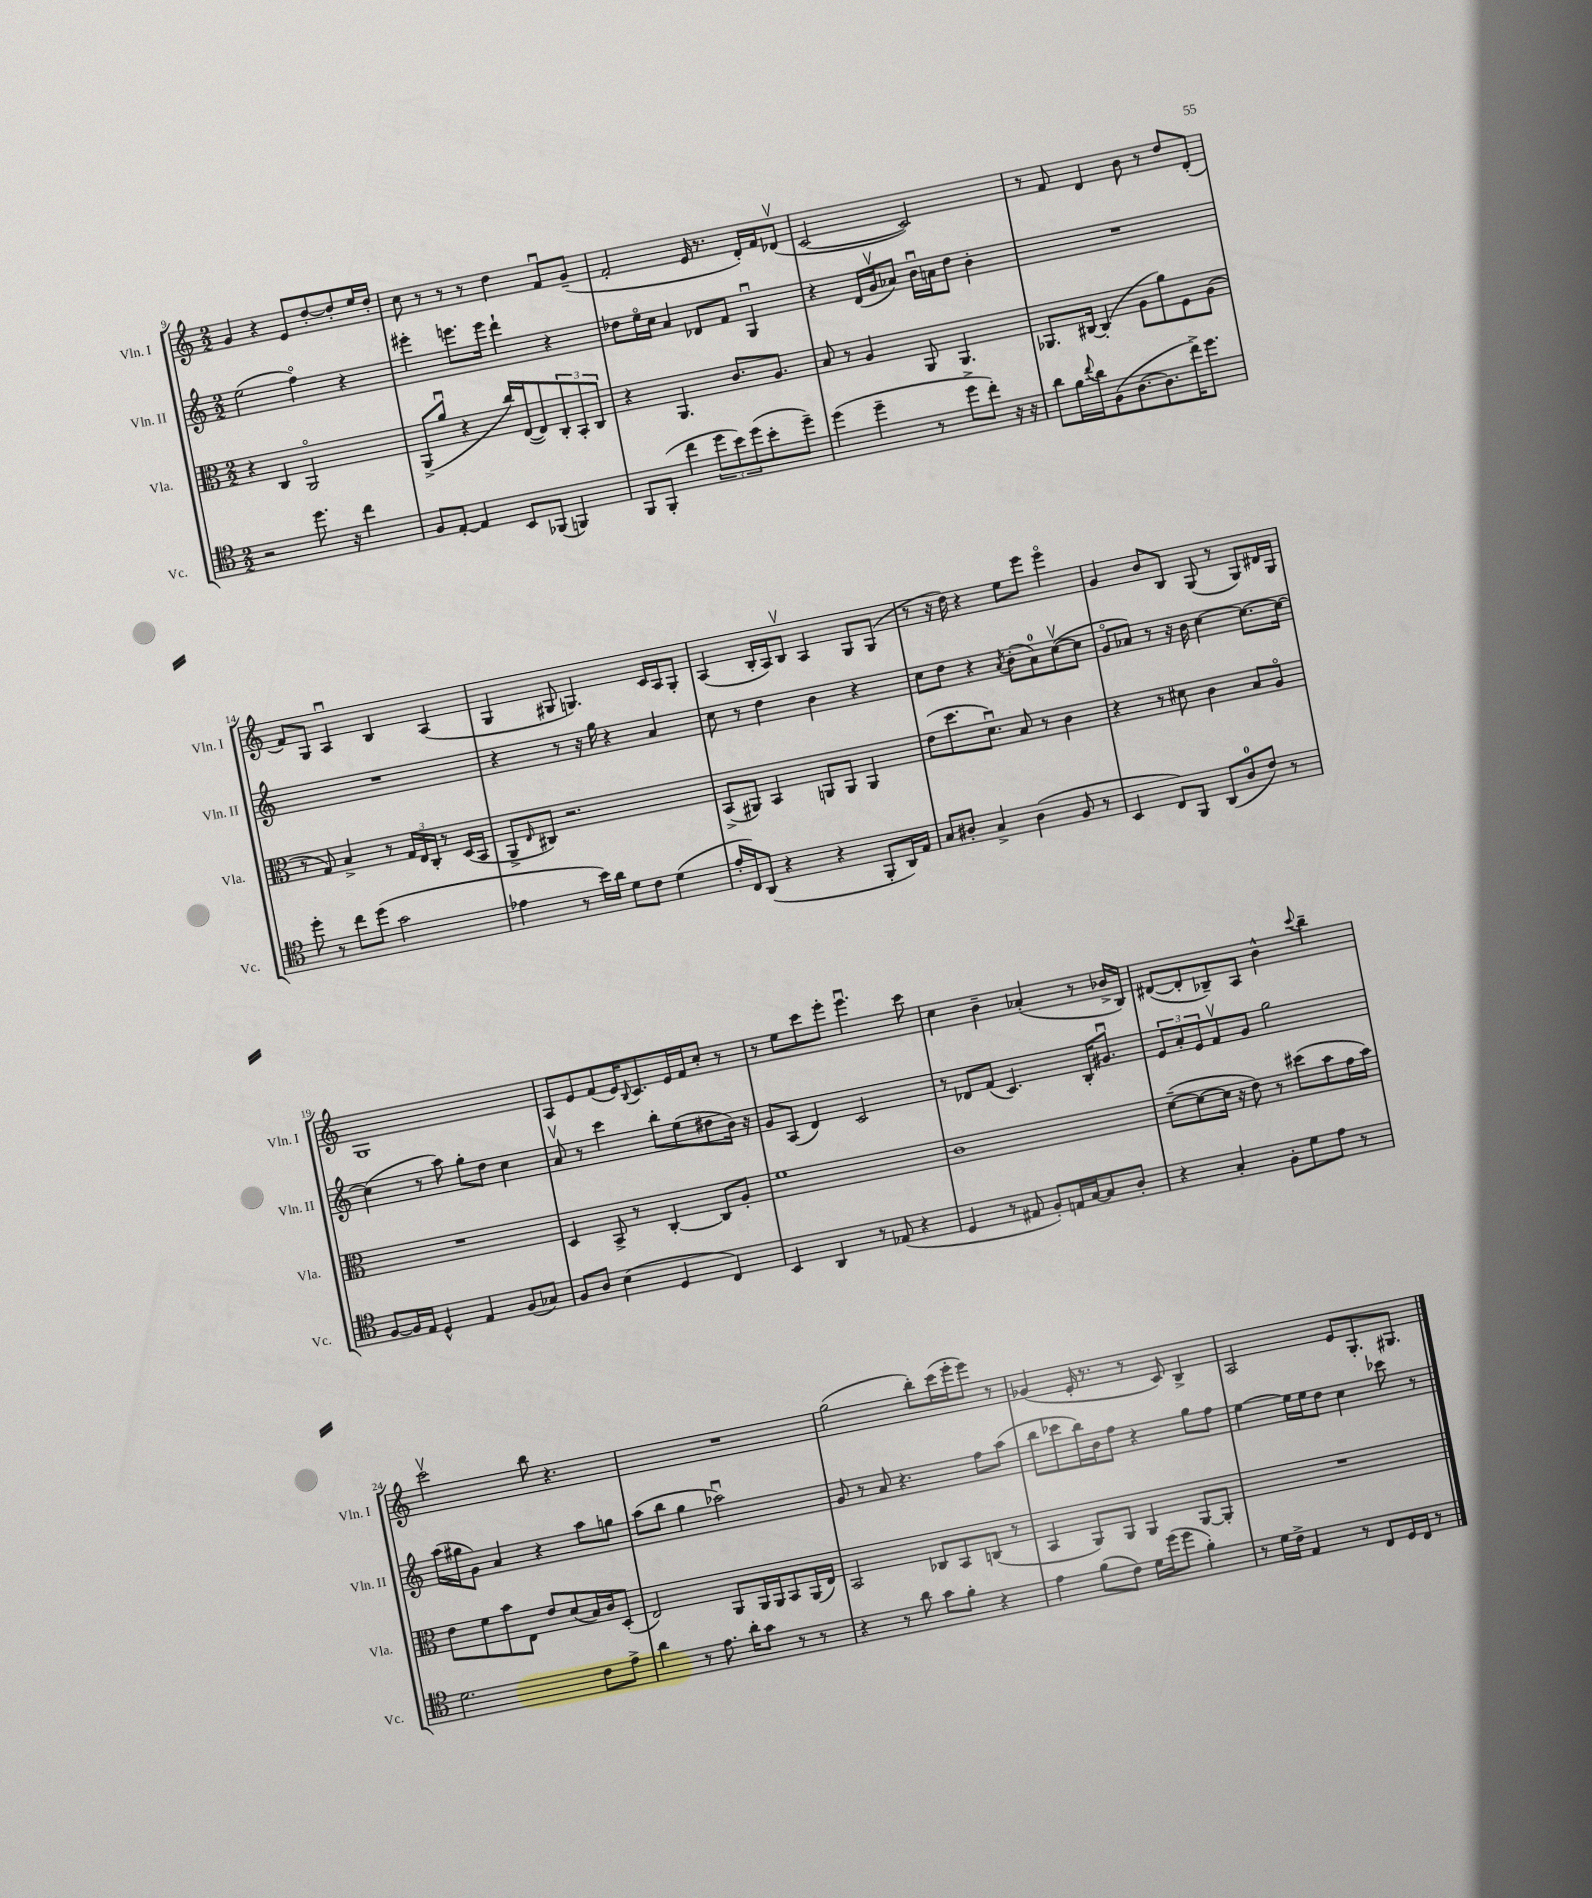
<<
\new StaffGroup <<
\new Staff = "s0" \with { instrumentName = "Vln. I" shortInstrumentName = "Vln. I" } {
    \clef treble \key c \major \numericTimeSignature \time 2/2
    g'4 r4 e'8 d''8~-. d''8-. e''16 d''16-. |
    c''8 r8 r8 r8 d''4 f'8\downbow g'8--( |
    f'2-. e'16 r8. d'16-.) f'16 des'8\upbow( |
    c'2~ c'2) |
    r8 f'8 d'4 b'8 r8 d''8 d'8-.( |
    f'8) g8 a4\downbow b4 a4( |
    g4 gis8 g4.) c'16 a16 g8-. |
    a4( b16-. a16) b8\upbow a4 g8 g8( |
    r8 r16 d''16) r4 e''8 e'''8 e'''4\flageolet |
    g'4 b'8 b8 g8( r8 g8) dis'16 g16 |
    g1 |
    a8 e'8 f'8( e'16) \appoggiatura { b8 } c'8. e'16 f'16 c''8-. r8 |
    r8 e''8 c'''8 e'''8-. e'''4.\downbow c'''8 |
    c''4 b'4-- aes'4-.( r8 bes'16-> b16) |
    dis'8~( dis'8-. bes8--) a8 b'4-^ \appoggiatura { c'''8 } b''4-- |
    c'''2\upbow b''8 r4. |
    R1 |
    g''2( b''8-.) c'''16( e'''16-. e'''8) r8 |
    ges'4( e'16-. r8. r8 c'8) b4-> |
    a2 e'8 g8.-. gis8. \bar "|." |
}
\new Staff = "s1" \with { instrumentName = "Vln. II" shortInstrumentName = "Vln. II" } {
    \clef treble \key c \major \numericTimeSignature \time 2/2
    e''2( f''4\flageolet) r4 |
    eis'''4-. e'''8. e'''16 d'''4-! r4 |
    des''8 e''16\flageolet c''16 a'4 des'8 f'8 g4\downbow |
    r4 d'16( g'16\upbow aes'8) b'16\downbow a'16 d''8 b'4-. |
    R1 |
    R1 |
    r4 r8 r16 g''16 r4 a'4 |
    c''8 r8 d''4 b'4 r4 |
    c''8 d''8 r4 \acciaccatura { a'8 } b'8-.( a'8-0) c''8~\upbow( c''8 |
    g'8\flageolet aes'8) r8 r16 b'16 c''4~ c''8.~ c''16~ |
    c''4( r8 a''8) g''8-. d''8 c''4 |
    a'8\upbow r8 c'''4 b''8-. e''8( dis''8 b'16) r16 |
    g'8 a8( d'4) c'2 |
    r8 des'8 f'8( c'4.) b16-. gis'8.\downbow |
    \tuplet 3/2 { e'8 a'8-. e'8 } f'8\upbow g'8 g''2 |
    a''16( gis''16 g'8) a'4 r4 a''8 g''8 |
    a''8( b''8 g''4 aes''2\downbow) |
    g'8 r8 a'8 r4. f''8 a''8( |
    b''8 ces'''8 b''16) b'16 f''8 r4 g''8 f''8 |
    e''4~ e''16 e''16 d''8 c''4 ces'''8 r8 \bar "|." |
}
\new Staff = "s2" \with { instrumentName = "Vla." shortInstrumentName = "Vla." } {
    \clef alto \key c \major \numericTimeSignature \time 2/2
    r4 c4 a,2\flageolet |
    a,8->( a'8\downbow r4 c''16) e16~( e8) \tuplet 3/2 { c8-. b,8-. c8 } |
    r4 a,4. c'8. a8. |
    b8 r8 a4 a,8 a,4. |
    aes,8. cis16~ cis4-.( a8 a'8) f8 a8( |
    r8 g8) b4-> r8 \tuplet 3/2 { g16 e16 c16-. } r8 d16( b,16 |
    a,8-> \grace { e16 } cis8) r2. |
    b,8->( ais,8) b,4 a,8 a,8 a,4 |
    e'8( d''8. d'8.\downbow) b8 r8 c'4 |
    r4 r8 dis'8 c'4 b8 a8\flageolet |
    R1 |
    d4 b,8-> r8 c4~-. c8 a8-. |
    f'1 |
    c'1 |
    d'8~--( d'8~ d'16 r16 e'8) r8 dis''8( b'8 g'16 b'16) |
    e'8 f'8 b'8 e8 e'8 d'8( b16) c'16 d8-.( |
    e2) a,8 a,16 a,16 b,8 a,16( e16) |
    b,2 ces8 b,8 c8( r8 |
    b,4 a,8) a,8 a,4 a,8~ a,8-. |
    R1 \bar "|." |
}
\new Staff = "s3" \with { instrumentName = "Vc." shortInstrumentName = "Vc." } {
    \clef tenor \key c \major \numericTimeSignature \time 2/2
    r2 d''8. r16 c''4 |
    f8 e8~-. e4 b,8 fes,8( f,4) |
    f,8 f,8-.( c''4 \tuplet 3/2 { d''8 b'8) d''8( } b'8-. d''8--) |
    d''4( d''4-- r8 d''8-> c''8-.) r16 r16 |
    a'8 f'16 \appoggiatura { c''8 } a'16 f8( a8.~ a8. c''16->) d''8. |
    d''8-. r8 c''8 d''8( g'2 |
    ees'4 r8 b'16) a'16 d'8 c'8 d'4( |
    e'16-. c16) a,8( r4 r4 f,8-. a,16) e16 |
    g8 ais8-. g4-> ais4( f8 r8 |
    b,4 c8) f,8 a,8( a8-0 c'8) r8 |
    f8~ f16 e16 d4-^ e4 f8( ges8) |
    f8 a8 b4( d4 c4) |
    b,4 a,4 r8 ees8( r4 |
    d4 r8 eis8 f8-.) e16 g16~ g8 a8-. |
    r4 g4-. f8-. d'8 e'8 r8 |
    d'2. c'8 e'8-> |
    a'4 r8 e'8. a'16-. g'8 r8 r8 |
    r4 r8 a'8 g'8 f'8-. r4 |
    e'4 f'8( c'8) d'16 d''16( d''8 f'4-.) |
    r8 d'16 c'16-> e4 r8 c8 d16 c16 r8 \bar "|." |
}
>>
>>
\layout { \context { \Score currentBarNumber = #9 } }
